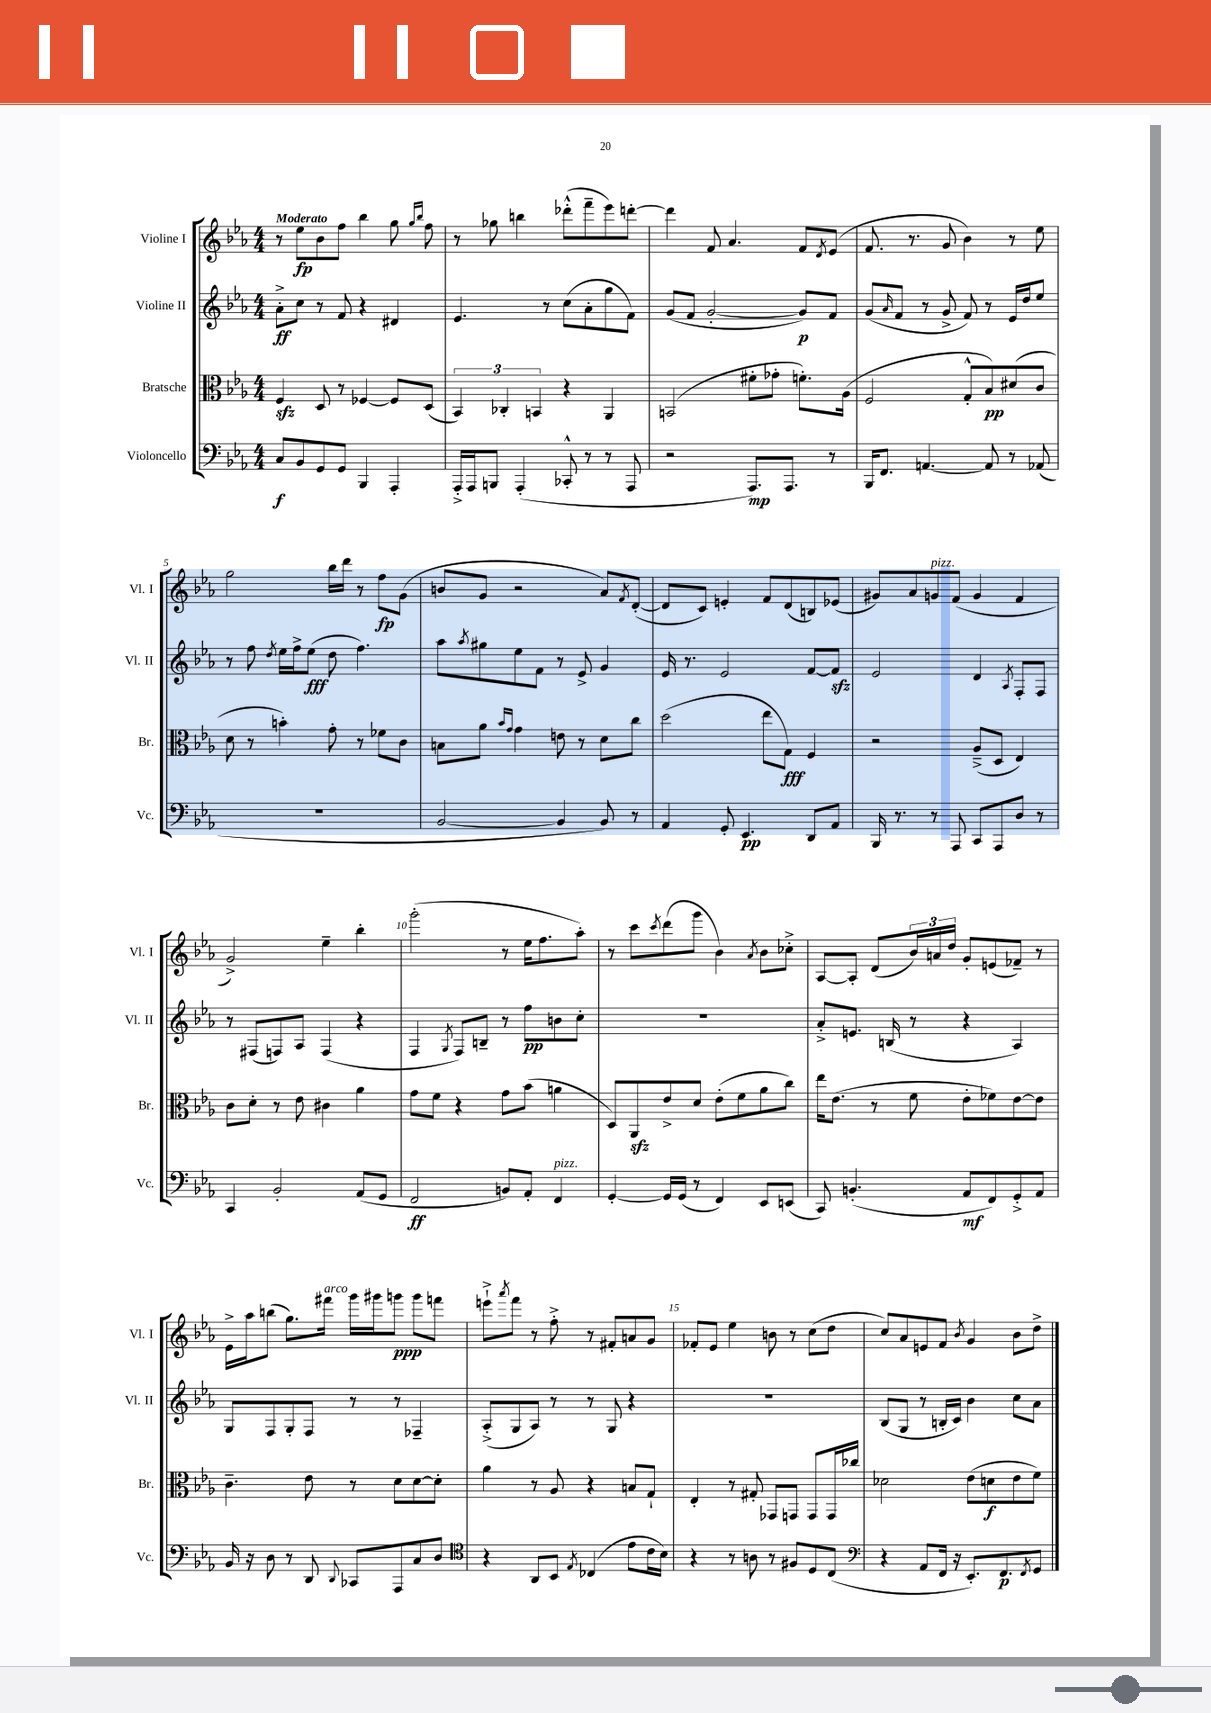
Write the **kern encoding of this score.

**kern	**kern	**kern	**kern
*staff4	*staff3	*staff2	*staff1
*clefF4	*clefC3	*clefG2	*clefG2
*k[b-e-a-]	*k[b-e-a-]	*k[b-e-a-]	*k[b-e-a-]
*M4/4	*M4/4	*M4/4	*M4/4
8C	4F	8a-'^	8r
8BB-	.	8cc	8ee-
8GG	8D	8r	8b-
8GG	8r	8f	8ff
4BBB-	[4F-	4r	4bb-
4AAA-'	8F-]	4d#	8gg
.	.	.	16qqgg
.	.	.	16qqbb-
.	(8D	.	8ff
=	=	=	=
16AAA-'^	6BB-)	4.e-	8r
16AAA-	.	.	.
8BBB	.	.	8gg-
.	6C-'	.	.
(4AAA-'	.	.	4bb
.	6BB	.	.
.	.	8r	.
8CC-'^^	4r	(8cc	(8ddd-'^^
8r	.	8a-'	8fff~
8r	4AA-	8gg	8eee-)
8AAA-	.	8f)	[8ddd'
=	=	=	=
2r	(2BB	(8g	4ddd]
.	.	8f	.
.	.	[2g'	8f
.	.	.	4.a-
8.AAA-)	8f#'	.	.
.	8g-'	.	.
8.AAA-	.	.	.
.	8.f')	8g])	8f
.	.	.	8qd
8r	.	8f	(8e-
.	(16A-	.	.
=	=	=	=
16BBB-	2F	(8g	8.f
8.FF	.	.	.
.	.	16qqa-	.
.	.	8f	.
.	.	.	8.r
[4.AA	.	8r	.
.	.	8g^	8g
.	8G'^^	8f)	4b-)
8AA]	8B-)	8r	.
8r	(8d#	16e-	8r
.	.	16dd	.
(8AA-	8c	8ee-	8ee-
=	=	=	=
1r	8d	8r	2gg
.	8r	8ff	.
.	.	8qdd	.
.	4b')	16ee-	.
.	.	16ff^	.
.	.	(8ee-	.
.	8g'	8dd	16bb-
.	.	.	16ddd
.	8r	4.ff)	8r
.	8f-	.	8ff
.	8c	.	(8g
=	=	=	=
[2BB-	8B	8aa-	8b
.	.	8qaa-	.
.	8a-	8gg#	8g
.	16qqb-	.	.
.	16qqg	.	.
.	4g	8ee-	2r
.	.	8f	.
4BB-]	8e	8r	.
.	8r	8e-^	.
8BB-)	8d	4g	8a-)
.	.	.	8qf
8r	8cc	.	([8d'
=	=	=	=
4AA-	(2dd	16e-	8d]
.	.	8.r	.
.	.	.	8c)
8GG'	.	2e-	4e'
4.EE-	.	.	.
.	8ee-	.	8f
.	8G)	.	(8d
8DD	4F	[8f	8B)
8AA-	.	8f]	(8e-
=	=	=	=
16BBB-	2r	2e-	8g#)
8.r	.	.	.
.	.	.	8a-
8r	.	.	8g
8AAA-	.	.	(8f
8CC	(8A-~^	4d	4g
8AAA-	8D	.	.
.	.	8qA-	.
8D	4E-)	8F'	4f
8r	.	8F	.
=	=	=	=
4CC	8c	8r	2g^)
.	8d'	(8F#	.
2BB-'	8r	8F)	.
.	8e-	8A-	.
.	4c#	(4F	4ee-~
(8AA-	4a-	4r	4bb-'
8GG	.	.	.
=	=	=	=
2FF	8g	4F	(2ggg'
.	8f	.	.
.	.	8qG	.
.	4r	8F)	.
.	.	8B~	.
8BB)	8g	8r	8r
8AA-'	(8b-	8ff	16ee-
.	.	.	8.ff
4FF	4a	8b	.
.	.	8cc'	8aa-')
=	=	=	=
[4GG'	8D)	1r	8r
.	8AA-	.	8ccc
.	.	.	8qccc
16GG]	8e-^	.	(8ddd
(16GG	.	.	.
8r	8d	.	8ggg
4FF)	(8e-'	.	4b-)
.	8f	.	.
.	.	.	8qa-
8EE-	8a-	.	8b-
(8EE	8cc)	.	8cc-'^
=	=	=	=
8CC)	16ee-	8a-'^	[8A-
.	(8.e-	.	.
(4.BB'	.	8.e	8A-']
.	8r	.	(8d
.	.	(16B	.
.	8f	8r	24b-)
.	.	.	24a
.	.	.	24dd
8AA-	8e-'	4r	8g'
8FF)	8f-)	.	(8e
8GG'^	[8e-	4A-)	8f-~)
8AA-	8e-]	.	8r
=	=	=	=
16BB-	4.c~	8G	16e-^
16r	.	.	16aa-
8D	.	8F	(8bb
8r	.	8G'	8.gg)
8DD	8e-	8F	.
.	.	.	16fff#
8qqDD	.	.	.
8CC-	8r	8r	16ggg
.	.	.	16ggg#
8AAA-	8d	8r	8ggg
8C	[8d	4F-~	8ggg
8D	8d']	.	8fff
=	=	=	=
*clefC4	*	*	*
4r	4a-	(8A-'^	8eee`^
.	.	.	8qaaa-
.	.	8G	8fff
8AA-	8r	8A-)	8r
8BB-	8A-	8r	8ff'^
8qE-	.	.	.
(4C-	4r	8r	8r
.	.	8G	8f#'
8e-	8B	4r	8a
16c	8G`	.	8g
16B-)	.	.	.
=	=	=	=
4r	4E-'	1r	8f-'
.	.	.	8e-
8r	8r	.	4ee-
8A	8G#'	.	.
8r	8GG-	.	8b
8F#	8GG	.	8r
8D	8GG	.	(8cc
(8C	16GG	.	8dd
.	16cc-	.	.
=	=	=	=
*clefF4	*	*	*
4r	2d-	(8B-	8cc)
.	.	8G	8a-
8AA-	.	8r	8e
16FF	.	16B'	8f
16r	.	16c)	.
.	.	.	8qb-
8.EE-')	(8e-	4b-	4g
.	8d	.	.
8.FF	.	.	.
.	8e-	8cc	8b-
8qFF	.	.	.
8GG	8f)	8a-	8dd^
==	==	==	==
*-	*-	*-	*-
